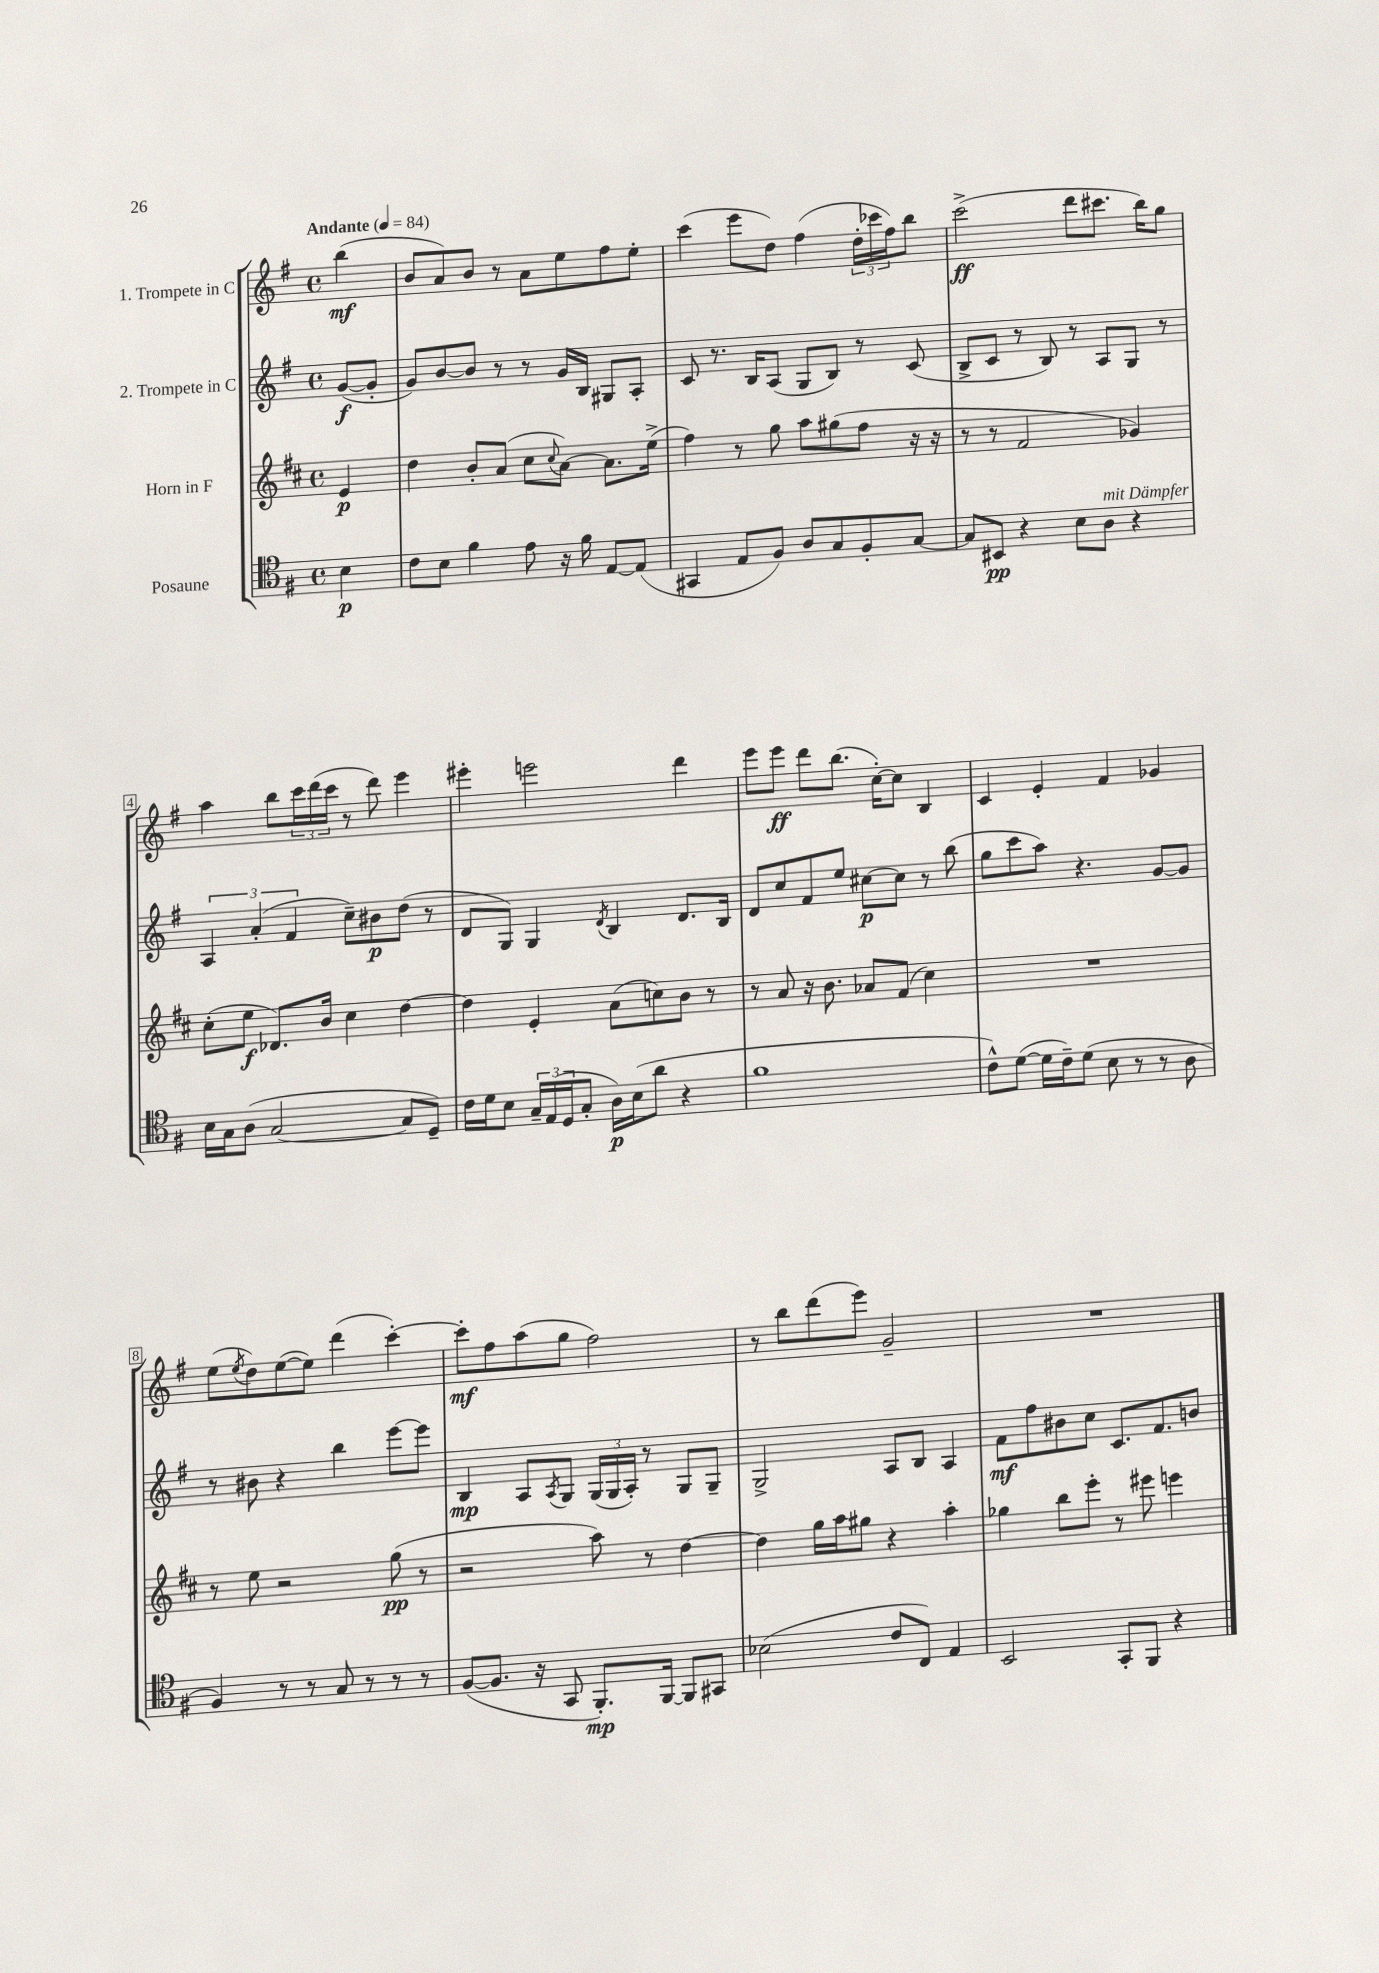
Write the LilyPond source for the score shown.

<<
\new StaffGroup <<
\new Staff = "s0" \with { instrumentName = "1. Trompete in C" } {
    \clef treble \key g \major \defaultTimeSignature \time 4/4 \partial 4 \tempo "Andante" 4 = 84
    b''4\mf( |
    b'8 a'8) b'8 r8 a'8 e''8 fis''8 e''8-. |
    c'''4( e'''8 d''8) fis''4( \tuplet 3/2 { d''16-. ces'''16 fis''16) } b''8 |
    c'''2->\ff( d'''8 cis'''8. b''16) g''8 |
    a''4 b''8 \tuplet 3/2 { c'''16 d'''16( c'''16 } r8 d'''8) e'''4 |
    eis'''4-. e'''2 d'''4 |
    e'''8 e'''8\ff d'''8 b''8.( c''16~-.) c''8 b4 |
    c'4 e'4-. fis'4 ges'4 |
    e''8( \acciaccatura { e''8 } d''8) e''8~( e''8) d'''4( c'''4~-.) |
    c'''8-.\mf fis''8 a''8( g''8 fis''2) |
    r8 b''8 d'''8( e'''8) g'2-- |
    R1 \bar "|." |
}
\new Staff = "s1" \with { instrumentName = "2. Trompete in C" } {
    \clef treble \key g \major \defaultTimeSignature \time 4/4 \partial 4
    g'8~\f( g'8-. |
    g'8) b'8~ b'8 r8 r8 g'16 b16 gis8 a8-. |
    c'8 r8. b16 a8( g8 b8) r8 c'8( |
    b8-> c'8 r8 b8) r8 a8 g8 r8 |
    \tuplet 3/2 { a4 a'4-.( fis'4 } c''8--) bis'8\p d''8( r8 |
    d'8 g8) g4 \acciaccatura { d'8 } b4 d'8. b16 |
    d'8 c''8 fis'8 e''8 cis''8~\p cis''8 r8 b''8( |
    g''8 c'''8 a''8) r4. g'8~ g'8 |
    r8 bis'8 r4 b''4 e'''8~ e'''8 |
    b4\mp a8 \acciaccatura { a8 } g8 \tuplet 3/2 { g16( g16 a16-.) } r8 g8 g8-- |
    g2-> a8 b8 a4 |
    fis'8\mf fis''8 bis'8 c''8 c'8. fis'8. b'8 \bar "|." |
}
\new Staff = "s2" \with { instrumentName = "Horn in F" } {
    \clef treble \key d \major \defaultTimeSignature \time 4/4 \partial 4
    e'4\p |
    d''4 b'8-. a'8( cis''8 \appoggiatura { cis''8 } a'8~) a'8. e''16->( |
    fis''4) r8 g''8 a''8 gis''8( fis''8 r16 r16 |
    r8 r8 fis'2 ges'4) |
    cis''8-.( e''8\f des'8.) b'16 cis''4 d''4~ |
    d''4 e'4-. a'8( c''8) b'8 r8 |
    r8 a'8 r16 b'8. aes'8 fis'8( cis''4) |
    R1 |
    r8 e''8 r2 g''8\pp( r8 |
    r2 a''8) r8 d''4~ |
    d''4 g''16 a''16 gis''8 r4 a''4-. |
    ges''4 b''8 e'''8-. r8 eis'''8 e'''4 \bar "|." |
}
\new Staff = "s3" \with { instrumentName = "Posaune" } {
    \clef tenor \key g \major \defaultTimeSignature \time 4/4 \partial 4
    b4\p |
    c'8 b8 fis'4 e'8 r16 fis'16 e8~ e8( |
    gis,4 e8 fis8) a8 g8 fis8-. g8~ |
    g8 bis,8\pp r4 b8 a8^\markup { \italic "mit Dämpfer" } r4 |
    b16 g16 a8( g2~ g8 d8--) |
    c'16 d'16 b8 \tuplet 3/2 { g16-- e16( d16 } g8-. a16\p) b16( a'8 r4 |
    fis'1 |
    c'8-^) d'8~( d'16 c'16--) d'8( b8 r8 r8 a8 |
    fis4) r8 r8 g8 r8 r8 r8 |
    fis8~( fis8. r16 g,8 fis,8.-.\mp) fis,16~ fis,8 gis,8 |
    bes2( c'8 c8) e4 |
    b,2 g,8-. fis,8 r4 \bar "|." |
}
>>
>>
\layout { \context { \Score \override BarNumber.stencil = #(make-stencil-boxer 0.1 0.3 ly:text-interface::print) } }
